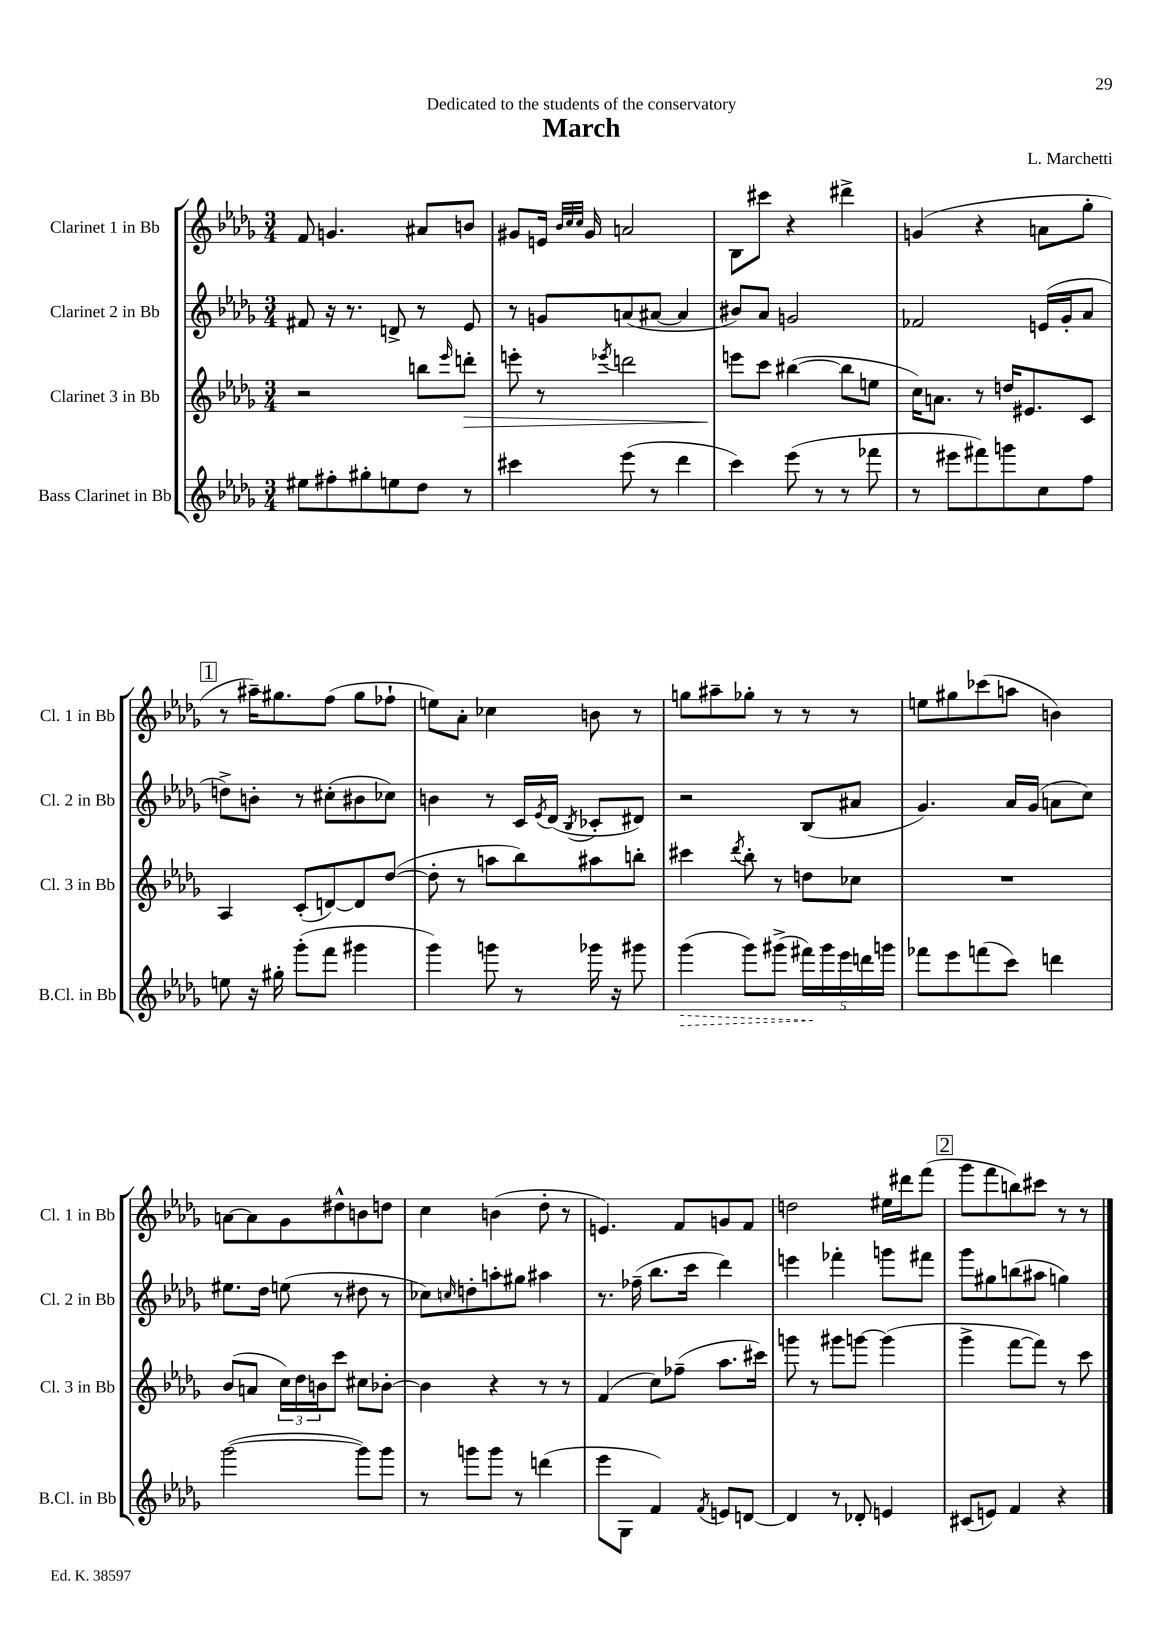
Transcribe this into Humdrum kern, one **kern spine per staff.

**kern	**kern	**kern	**kern
*staff4	*staff3	*staff2	*staff1
*clefG2	*clefG2	*clefG2	*clefG2
*k[b-e-a-d-g-]	*k[b-e-a-d-g-]	*k[b-e-a-d-g-]	*k[b-e-a-d-g-]
*M3/4	*M3/4	*M3/4	*M3/4
8ee#\L	2r	8f#/	8f/
8ff#'\	.	16r	4.g/
.	.	8.r	.
8gg#'\	.	.	.
8ee\	.	8d^/	.
8dd-\J	8bb\L	8r	8a#/L
.	16qqeee-/	.	.
8r	8ddd'\J	8e-/	8b/J
=	=	=	=
4ccc#\	8eee'\	8r	8g#/L
.	8r	8g/L	16e/Jk
.	.	.	32qqb-/LLL
.	.	.	32qqcc/
.	.	.	32qqcc/JJJ
.	.	.	16g#/
.	8qeee-/	.	.
(8eee-\	2ddd\	(8a/	2a/
8r	.	[8a#/J	.
4ddd-\	.	4a#/]	.
=	=	=	=
4ccc\)	8eee\L	8b#/L)	8B-\L
.	8ccc\J	8a-/J	8ccc#\J
(8eee-\	([4bb#\	2g/	4r
8r	.	.	.
8r	8bb#\]L	.	4ddd#^\
8fff-\	8ee\J	.	.
=	=	=	=
8r	16cc\LK)	2f-/	(4g/
.	8.a\J	.	.
8eee#\L	.	.	.
8fff#\)	8r	.	4r
8ggg\	16dd/LK	.	.
.	8.e#/	.	.
8cc\	.	(16e/LL	8a\L
.	.	16g-'/J	.
8ff\J	8c/J	8a-/J	8gg-'\J
=	=	=	=
8ee\	4A-/	8dd^\L)	8r
16r	.	8b'\J	16aa#~\LK)
16gg#'\	.	.	8.gg#\
(8ggg-'\L	(8c'/L	8r	.
8fff\J	[8d/)	(8cc#'\L	(8ff\J
4ggg#\	8d/]	8b#\	8gg#\L
.	([8dd-/J	8cc-\J)	8ff-`\J
=	=	=	=
4ggg-\)	8dd-'\]	4b\	8ee\L)
.	8r	.	8a-'\J
8ggg\	8aa\L	8r	4cc-\
8r	8bb-\)	16c/LL	.
.	.	8qe-/	.
.	.	(16d-/JJ	.
.	.	8qB-/	.
16ggg-\	8aa#\	8c-'/L	8b\
16r	.	.	.
8ggg#\	8bb'\J	8d#/J)	8r
=	=	=	=
(4ggg-\	4ccc#\	2r	8gg\L
.	.	.	8aa#~\
.	8qddd-/	.	.
8ggg-\L)	8bb-'\	.	8gg-'\J
(8ggg#^\J	8r	.	8r
20fff#\LL)	8dd\L	(8B-/L	8r
20ggg#\	.	.	.
20eee-\	.	.	.
.	8cc-\J	8a#/J	8r
20ddd\	.	.	.
20ggg\JJ	.	.	.
=	=	=	=
8fff-\L	2.r	4.g-/)	8ee\L
8eee-\	.	.	8gg#\
(8fff\	.	.	(8ccc-\
8ccc\J)	.	16a-/LL	8aa\J
.	.	(16g-/JJ	.
4ddd\	.	8a\L	4b\)
.	.	8cc\J)	.
=	=	=	=
([2ggg-\	(8b-/L	8.ee#\L	[8a\L
.	8a/J	.	8a\]
.	.	16dd-\Jk	.
.	24cc\LL)	(8ee\	8g-\
.	24dd-\	.	.
.	24b\J	.	.
.	8ccc\J	8r	8dd#^^\
8ggg-\]L)	8cc#\L	8dd#\	8b\
8ggg-\J	[8b-'\J	8r	8dd\J
=	=	=	=
8r	4b-\]	8cc-\L)	4cc\
.	.	16qqcc/	.
8ggg\L	.	8dd'\	.
8ggg\J	4r	8aa'\	(4b\
8r	.	8gg#\J	.
(4ddd\	8r	4aa#\	8dd-'\
.	8r	.	8r
=	=	=	=
8eee-\L	(4f/	8.r	4.e/)
8G-\J	.	.	.
.	.	(16ff-~\	.
4f/)	8cc\L)	8.bb-\L	.
.	(8ff-~\J	.	8f/L
.	.	16ccc\Jk	.
8qf/	.	.	.
8e/L	8.aa-\L	4ddd-\)	8g/
[8d/J	.	.	8f/J
.	16ccc#\Jk)	.	.
=	=	=	=
4d/]	8ggg\	4eee\	2dd\
.	8r	.	.
8r	8ggg#\L	4fff-'\	.
8d-'/	[8ggg\J	.	.
4e/	(4ggg\]	8ggg\L	16ee#\LL
.	.	.	16ddd#\J
.	.	8fff#\J	(8fff\J
=	=	=	=
(8c#/L	4ggg-^\	8ggg-\L	8ggg-\L
8e/J)	.	8gg#\	8fff\
4f/	[8fff\L	(8bb\	8bb\)
.	8fff\]J)	8aa#\J	8ccc#\J
4r	8r	4gg\)	8r
.	8ccc\	.	8r
==	==	==	==
*-	*-	*-	*-
